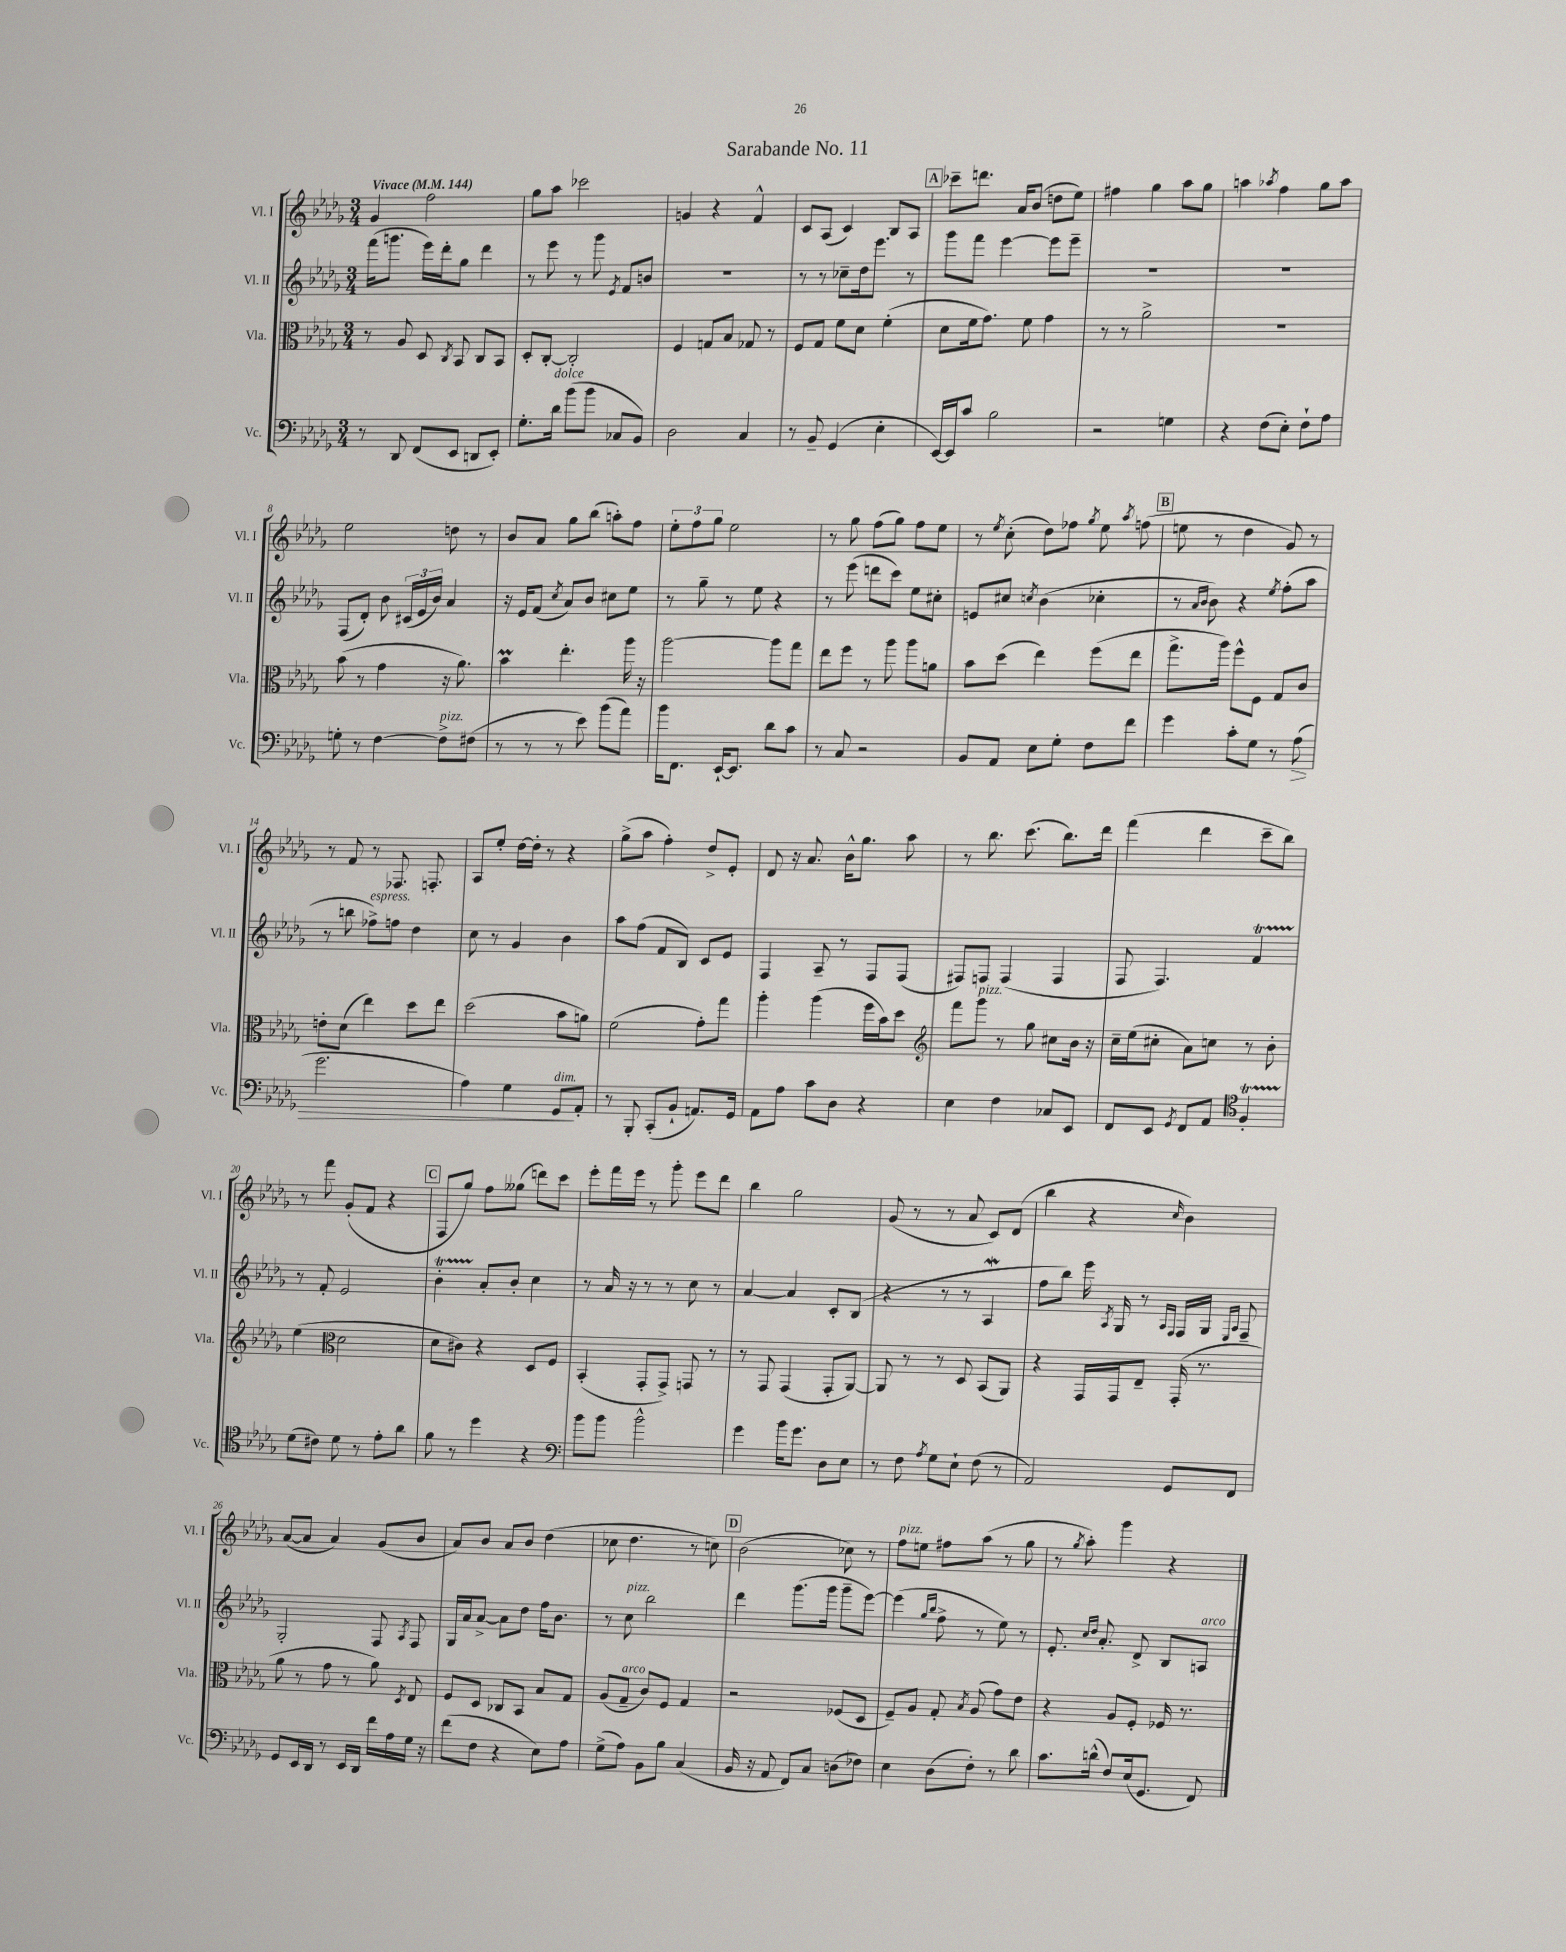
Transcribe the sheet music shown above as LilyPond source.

\header { title = "Sarabande No. 11" }
<<
\new StaffGroup <<
\new Staff = "s0" \with { instrumentName = "Vl. I" shortInstrumentName = "Vl. I" } {
    \clef treble \key des \major \numericTimeSignature \time 3/4 \tempo "Vivace" 4 = 144
    \autoBeamOff ges'4 f''2 |
    ges''8[ aes''8] ces'''2 |
    g'4 r4 f'4-^ |
    c'8[ aes8]( c'4) bes8[ aes8] |
    \mark \markup { \box "A" } ces'''8[-- d'''8.] aes'16[ bes'8]( d''8[ ees''8]) |
    fis''4 ges''4 aes''8[ ges''8] |
    a''4 \acciaccatura { aes''8 } f''4 ges''8[ aes''8] |
    ees''2 d''8 r8 |
    bes'8[ aes'8] ges''8[ bes''8]( a''8[-.) f''8] |
    \tuplet 3/2 { ees''8[-. f''8 ges''8] } ees''2 |
    r8 ges''8 f''8[( ges''8]) f''8[ ees''8] |
    r8 \acciaccatura { ees''8 } c''8-.( des''8[) fes''8] \acciaccatura { ges''8 } ees''8 \acciaccatura { aes''8 } f''8( |
    \mark \markup { \box "B" } e''8 r8 des''4 ges'8) r8 |
    r8 f'8 r8 fes8. f8.-. |
    aes8[ ees''8]-. des''16[~ des''16]-. r8 r4 |
    ges''8[->( aes''8] f''4-.) des''8[-> ees'8]-. |
    des'8 r16 aes'8. bes'16[-^ ges''8.] aes''8 |
    r8 bes''8. c'''8.( bes''8.[) des'''16] |
    f'''4( des'''4 c'''8[-- bes''8]) |
    r8 f'''8 ges'8[-.( f'8] r4 |
    \mark \markup { \box "C" } f8[ ges''8]) f''8[ geses''8]( d'''8[) c'''8] |
    ees'''8[-. f'''16 ees'''16] r8 ges'''8-. ees'''8[ des'''8] |
    bes''4 ges''2 |
    ges'8( r8 r8 aes'8 c'8[) des'8]( |
    bes''4 r4 \grace { c''16 } bes'4) |
    aes'8[~( aes'8] aes'4) ges'8[( bes'8] |
    aes'8[) bes'8] aes'8[ bes'8] des''4( |
    ces''8 des''4. r8 c''8) |
    \mark \markup { \box "D" } bes'2( ces''8) r8 |
    f''8[^\markup { \italic "pizz." } e''8] fis''8[ aes''8]( r8 ges''8 |
    r8 \acciaccatura { ges''8 } aes''8-.) ges'''4 r4 \bar "|." |
}
\new Staff = "s1" \with { instrumentName = "Vl. II" shortInstrumentName = "Vl. II" } {
    \clef treble \key des \major \numericTimeSignature \time 3/4
    \autoBeamOff f'''16[( g'''8.] ees'''16[) des'''16-. ges''8] des'''4 |
    r8 ees'''8 r8 ges'''8 \acciaccatura { ees'8 } f'8[ b'8] |
    R2. |
    r8 r8 ces''8[-- des''16 ees'''8.] r8 |
    \mark \markup { \box "A" } ges'''8[ f'''8] ees'''4~ ees'''8[ ees'''8]-- |
    R2. |
    R2. |
    f8[( des'8]-.) bes'8 \tuplet 3/2 { cis'16[( ees'16 bes'16]) } aes'4 |
    r16 ees'16[ f'8]( \acciaccatura { c''8 } aes'8[) bes'8] cis''8[ ees''8] |
    r8 ges''8-- r8 ees''8 r4 |
    r8 ees'''8( d'''8[ c'''8]) ees''8[ cis''8]-. |
    e'8[ cis''8] \acciaccatura { c''8 } bes'4( ces''4-. |
    \mark \markup { \box "B" } r8 \grace { aes'16[ bes'16] } bes'8) r4 \acciaccatura { ees''8 } f''8[-.( aes''8] |
    r8 b''8 fes''8[->^\markup { \italic "espress." }) f''8] des''4 |
    c''8 r8 ges'4 bes'4 |
    aes''8[ f''8]( f'8[ bes8]) c'8[ ees'8] |
    f4 aes8-- r8 f8[ f8]( |
    fis8[) f8] f4( f4 |
    f8 f4.) f'4\startTrillSpan |
    r8\stopTrillSpan f'8-. ees'2 |
    \mark \markup { \box "C" } bes'4-.\startTrillSpan aes'8[-.\stopTrillSpan bes'8]-. c''4 |
    r8 aes'16 r16 r8 r8 c''8 r8 |
    aes'4~ aes'4 c'8[-. bes8]( |
    r4 r8 r8 aes4\mordent |
    f''8[ bes''8]) ees'''16 \acciaccatura { aes8 } ges16 r8 \grace { aes16[ f16] } f16[ ges16] \grace { ees16[ aes16] } f8-- |
    ges2-. f8 \acciaccatura { aes8 } f8 |
    ges16[ aes'16 aes'8]~-> aes'8[ des''8] f''16[ bes'8.] |
    r8 c''8^\markup { \italic "pizz." } bes''2 |
    \mark \markup { \box "D" } des'''4 ges'''8.[( ges'''16] ges'''8[-- ees'''8]~) |
    ees'''4( \grace { ges''16[ bes''16] } f''8-> r8 ees''8) r8 |
    ees'8.-. \grace { c''16[ des''16] } aes'8.-. des'8-> bes8[ a8]^\markup { \italic "arco" } \bar "|." |
}
\new Staff = "s2" \with { instrumentName = "Vla." shortInstrumentName = "Vla." } {
    \clef alto \key des \major \numericTimeSignature \time 3/4
    \autoBeamOff r8 aes8 des8 \acciaccatura { c8 } bes,8 c8[ bes,8] |
    des8[-. c8]~-. c2-. |
    f4 g8[ bes8] ges8 r8 |
    f8[ ges8] f'8[ des'8] f'4-.( |
    \mark \markup { \box "A" } des'8[ f'16 ges'8.]) f'8 ges'4 |
    r8 r8 aes'2-> |
    R2. |
    bes'8( r8 ges'4 r16 aes'8.) |
    bes'4\prall ees''4.-. aes''16 r16 |
    aes''2~ aes''8[ ges''8] |
    ees''8[ f''8] r8 aes''8 aes''8[ a'8] |
    bes'8[ des''8]( ees''4) f''8[( ees''8] |
    \mark \markup { \box "B" } ges''8.[-> aes''16]) f''8[-^ f8] ges8[ c'8] |
    e'8[-. des'8]( ees''4) des''8[ ees''8] |
    des''2( bes'8[ a'8]) |
    f'2( ges'8[-.) ges''8] |
    aes''4-. aes''4( f''16[ bes'16) des''8] |
    \clef treble f'''8[ ges'''8]^\markup { \italic "pizz." } r8 ges''8 cis''8[ bes'16] r16 |
    c''16[-- ees''16( cis''8]-. aes'8[) c''8] r8 bes'8-. |
    ees''4( \clef alto des'2 |
    \mark \markup { \box "C" } des'8[ cis'8]) r4 des8[ f8] |
    bes,4-.( ges,8[-. ges,8]->) g,8 r8 |
    r8 ges,8 ges,4( ges,8[-. aes,8]~) |
    aes,8 r8 r8 des8 bes,8[( aes,8]) |
    r4 ges,16[ ges,16 ees8]-- ges,16-.( r8. |
    aes'8 r8 ges'8 r8 aes'8) \acciaccatura { des8 } ees8 |
    f8[ des8] ces8[ bes,8] bes8[ ges8] |
    aes8[( ges8]--^\markup { \italic "arco" } c'8[) f8] ges4 |
    \mark \markup { \box "D" } r2 fes8[( des8] |
    f8[--) aes8] ges8-. \acciaccatura { bes8 } aes8( ges'8[) ees'8] |
    r4 aes8[ f8]-. fes16 r8. \bar "|." |
}
\new Staff = "s3" \with { instrumentName = "Vc." shortInstrumentName = "Vc." } {
    \clef bass \key des \major \numericTimeSignature \time 3/4
    \autoBeamOff r8 des,8 f,8[( ees,8] d,8[ ees,8]-.) |
    ges8.[-. des'16]^\markup { \italic "dolce" } bes'8[( bes'8] ces8[ bes,8]) |
    des2 c4 |
    r8 bes,8-- ges,4( ees4-. |
    \mark \markup { \box "A" } ees,16[~) ees,16 c'8] bes2 |
    r2 g4 |
    r4 f8[( ees8]-.) f8[-! aes8] |
    g8-. r8 f4~ f8[->^\markup { \italic "pizz." } fis8]( |
    r8 r8 r8 ees'8) bes'8[( aes'8]) |
    bes'16[ f,8.] ees,16[~-! ees,8.] des'8[ c'8] |
    r8 c8 r2 |
    bes,8[ aes,8] ees8[ ges8]-. f8[ f'8] |
    \mark \markup { \box "B" } ges'4 c'8[-. ges8] r8 aes8\>( |
    ges'2. |
    aes4) ges4 ges,8[\!^\markup { \italic "dim." } aes,8]-. |
    r8 bes,,8-. c,8[-.( bes,8]-! a,8.[) ges,16] |
    aes,8[ aes8] c'8[ des8] r4 |
    ees4 f4 ces8[ ees,8] |
    f,8[ ees,8] \acciaccatura { ges,8 } f,8[ aes,8] \clef tenor f4-.\startTrillSpan |
    des'8[\stopTrillSpan( cis'8]) des'8 r8 ees'8[-. aes'8] |
    \mark \markup { \box "C" } f'8 r8 des''4 r4 |
    \clef bass bes'8[ bes'8] bes'2-^ |
    ges'4 bes'16[ ges'8.] des8[ ees8] |
    r8 f8 \acciaccatura { aes8 } ges8[ ees8]-! f8( r8 |
    aes,2) ges,8[ f,8] |
    ges,8[ ees,16 des,16] r8 ees,16[ des,16] f'16[ aes16 ges16] r16 |
    f'8[( f8] r4 ees8[) aes8] |
    ges8[->( aes8]) bes,8[ bes8] c4( |
    \mark \markup { \box "D" } bes,16 r16 aes,8 f,8[) c8] d8[( fes8]) |
    ees4 des8[( f8]-.) r8 des'8 |
    c'8.[ d'16]-^( f8[) ees16( ges,8.] f,8) \bar "|." |
}
>>
>>
